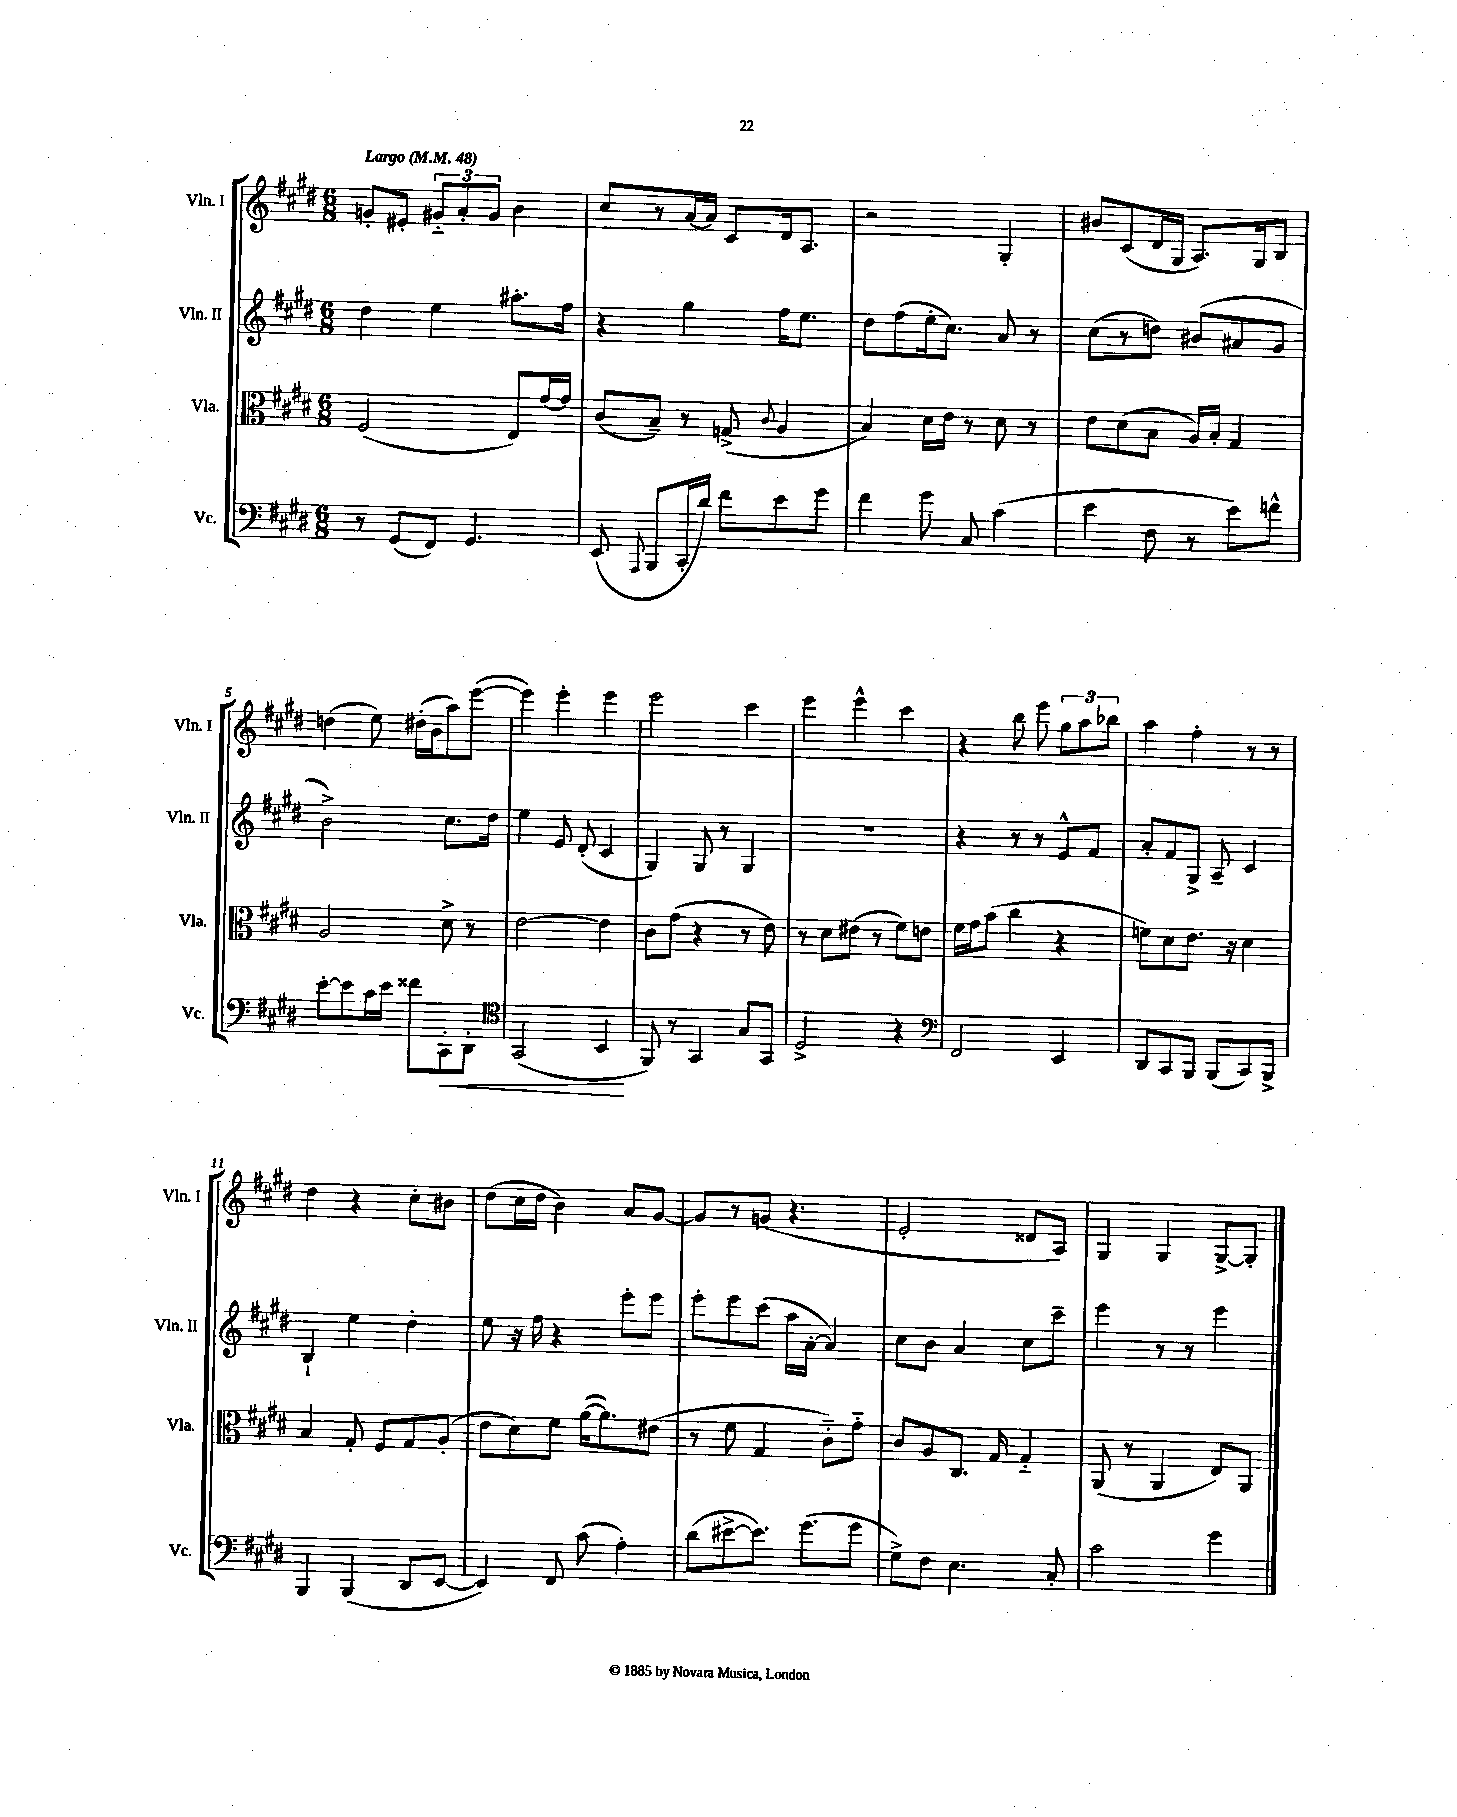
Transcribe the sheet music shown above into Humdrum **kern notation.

**kern	**kern	**kern	**kern
*staff4	*staff3	*staff2	*staff1
*clefF4	*clefC3	*clefG2	*clefG2
*k[f#c#g#d#]	*k[f#c#g#d#]	*k[f#c#g#d#]	*k[f#c#g#d#]
*M6/8	*M6/8	*M6/8	*M6/8
*MM48	*MM48	*MM48	*MM48
8r	(2F#/	4dd#\	8g'/L
(8GG#/L	.	.	8e#'/J
8FF#/J)	.	4ee\	12g#'~/L
.	.	.	12a'/
4.GG#/	.	.	.
.	.	.	12g#/J
.	8E/L)	8.aa#'\L	4b\
.	[16g#/L	.	.
.	16g#/]JJ	16ff#\Jk	.
=	=	=	=
(8EE/	(8c#/L	4r	8cc#/L
8qqAAA/	.	.	.
8BBB/L	8B~/J)	.	8r
16CC#'/L	8r	4gg#\	[16a/L
16d#/JJ)	.	.	16a/]JJ
8f#\L	(8G^/	.	8c#/L
.	8qqc#/	.	.
8e\	4A/	16ff#\LK	16d#/k
.	.	8.ee\J	8.A/J
8g#\J	.	.	.
=	=	=	=
4f#\	4B/)	8dd#\L	2r
.	.	(8ff#\	.
8g#\	16d#\LL	16ee'\k	.
.	16e\JJ	8.cc#\J)	.
8C#/	8r	.	.
(4c#\	8d#\	8a/	4G#'/
.	8r	8r	.
=	=	=	=
4e\	8e\L	(8cc#\L	8b#/L
.	(8d#\	8r	(8c#/
8F#\	8B\J	8dd\J)	16d#/L
.	.	.	16G#/JJ
8r	16A/LL)	(8b#/L	8.A/L)
.	16B'/JJ	.	.
8e\L)	4G#/	8a#/	.
.	.	.	16G#/k
8f^^\J	.	8g#/J	8B/J
=	=	=	=
[8e'\L	2A/	2b^\)	(4dd\
8e\]	.	.	.
16c#\L	.	.	8ee\)
16e\JJ	.	.	.
8f##\L	.	.	(16dd#'\LL
.	.	.	16b\J
8CC#'\	8d#^\	8.cc#\L	8aa\)
8DD#'\J	8r	.	([8eee\J
.	.	16dd#\Jk	.
=	=	=	=
*clefC4	*	*	*
(2GG#/	[2e\	4ee\	4eee\])
.	.	8e/	4eee'\
.	.	(8d#'/	.
4BB/	4e\]	4c#/	4eee\
=	=	=	=
8FF#/)	8c#\L	4G#/)	2eee\
8r	(8g#\J	.	.
4GG#/	4r	8G#/	.
.	.	8r	.
8G#/L	8r	4G#/	4ccc#\
8GG#/J	8e\)	.	.
=	=	=	=
2D#^/	8r	2.r	4eee\
.	8d#\L	.	.
.	(8e#\J	.	4eee^^\
.	8r	.	.
4r	8f#\L)	.	4ccc#\
.	8e\J	.	.
=	=	=	=
*clefF4	*	*	*
2FF#/	16f#\LL	4r	4r
.	16g#\J	.	.
.	(8b\J	.	.
.	4cc#\	8r	8bb\
.	.	8r	8eee\
4EE/	4r	8e^^/L	12gg#\L
.	.	.	12aa\
.	.	8f#/J	.
.	.	.	12bb-\J
=	=	=	=
8DD#/L	8f\L)	8a'/L	4aa\
8CC#/	8d#\	8f#/	.
8BBB/J	8.e\J	8G#^/J	4ff#'\
(8BBB/L	.	8A~/	.
.	16r	.	.
8CC#/)	4d#\	4c#/	8r
8BBB^/J	.	.	8r
=	=	=	=
4BBB/	4B/	4B`/	4dd#\
(4BBB/	8G#'/	4ee\	4r
.	8F#/L	.	.
8DD#/L	8G#/	4dd#'\	8cc#'\L
[8EE/J	(8A'/J	.	8b#\J
=	=	=	=
4EE/])	8e\L	8ee\	(8dd#\L
.	8d#\)	16r	16cc#\L
.	.	16ff#\	16dd#\JJ
8FF#/	8f#\J	4r	4b\)
(8c#\	([16a\LK	.	.
.	8.a\])	.	.
4A'\)	.	8eee'\L	8a/L
.	(8e#\J	8eee\J	[8g#/J
=	=	=	=
(8d#\L	8r	8eee'\L	8g#/]L
[8e#^\	8f#\	8eee\	8r
8.e#\]J)	4G#/	(8ccc#\J	(8g/J
.	.	16aa\LL	4.r
(8.g#\L	.	[16a'\JJ	.
.	8c#'~\L)	4a/])	.
8g#\J	8g#'~\J	.	.
=	=	=	=
8G#^\L)	8c#/L	8cc#\L	2e'/
8F#\J	8A/	8b\J	.
4.E\	8.C#/J	4a/	.
.	16G#/	.	.
.	4G#'~/	8cc#\L	8d##/L
8C#'/	.	8ccc#~\J	8A/J)
=	=	=	=
2c#\	(8AA/	4eee\	4G#/
.	8r	.	.
.	4AA/	8r	4G#/
.	.	8r	.
4g#\	8E/L)	4eee\	[8G#^/L
.	8AA/J	.	8G#'/]J
==	==	==	==
*-	*-	*-	*-
